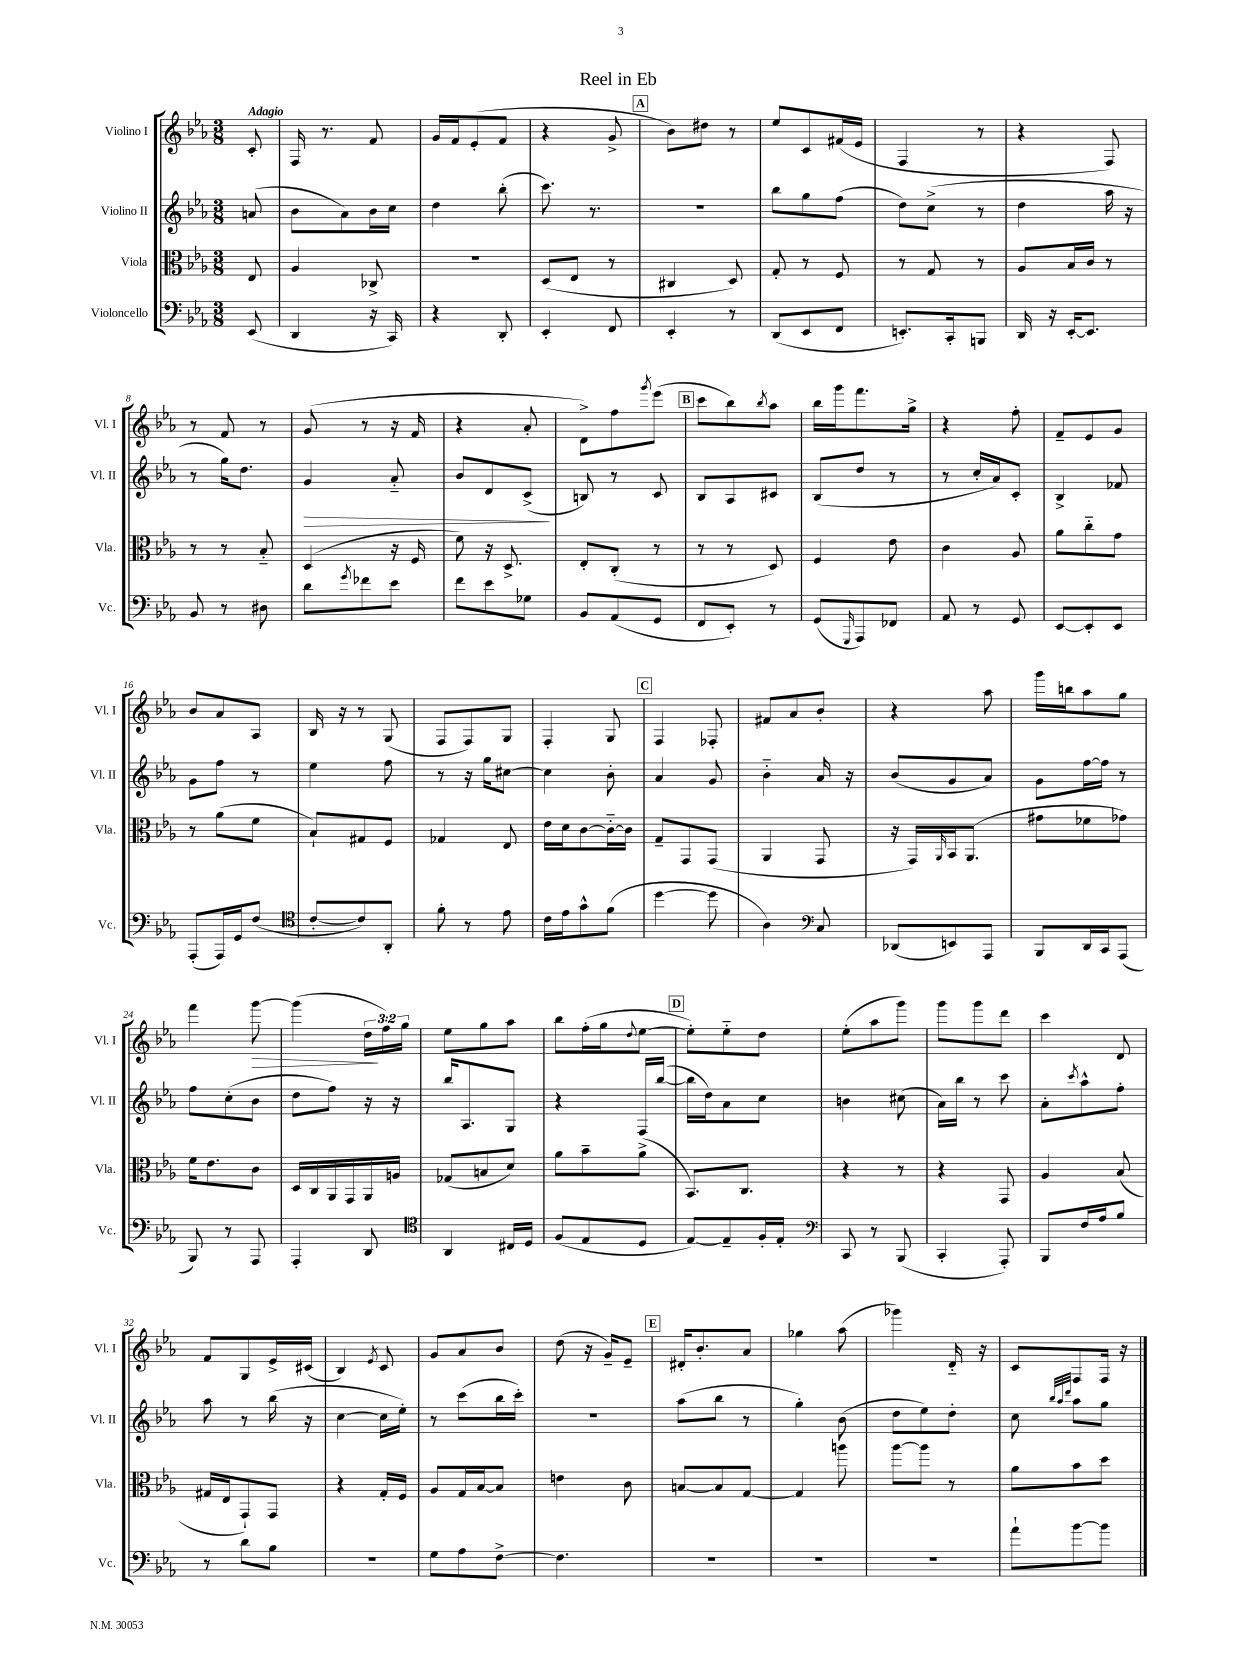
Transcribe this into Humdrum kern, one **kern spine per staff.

**kern	**kern	**kern	**dynam	**kern	**dynam
*part4	*part3	*part2	*part2	*part1	*part1
*staff4	*staff3	*staff2	*staff2	*staff1	*staff1
*I"Violoncello	*I"Viola	*I"Violino II	*	*I"Violino I	*
*I'Vc.	*I'Vla.	*I'Vl. II	*	*I'Vl. I	*
*clefF4	*clefC3	*clefG2	*	*clefG2	*
*k[b-e-a-]	*k[b-e-a-]	*k[b-e-a-]	*	*k[b-e-a-]	*
*M3/8	*M3/8	*M3/8	*	*M3/8	*
=	=	=	=	=	=
!	!	!	!	!LO:TX:a:B:t=Adagio	!
(8EE-/	8E-/	(8an/	.	8c'/	.
=1	=1	=1	=1	=1	=1
4DD/	4A-/	8b-\L	.	16F/	.
.	.	.	.	8.r	.
.	.	8a-\)	.	.	.
16r	8C-X^/	16b-\L	.	8f/	.
16CC/)	.	16cc\JJ	.	.	.
=2	=2	=2	=2	=2	=2
4r	4.r	4dd\	.	16g/LL	.
.	.	.	.	16f/J	.
.	.	.	.	(8e-'/	.
8DD'/	.	(8bb-'\	.	8f/J	.
=3	=3	=3	=3	=3	=3
4EE-'/	(8D/L	8.ccc\)	.	4r	.
.	8E-/J	.	.	.	.
.	.	8.r	.	.	.
8FF/	8r	.	.	8g^/	.
!!LO:REH:place=s1:t=A
=4	=4	=4	=4	=4	=4
4EE-'/	4C#X/	4.r	.	8b-\L)	.
.	.	.	.	8dd#X\J	.
8r	8D/)	.	.	8r	.
=5	=5	=5	=5	=5	=5
(8DD/L	8G'/	8bb-\L	.	8ee-/L	.
8EE-/	8r	8gg\	.	8c/	.
8FF/J	8F/	(8ff\J	.	(16f#X/L	.
.	.	.	.	16e-/JJ	.
=6	=6	=6	=6	=6	=6
8.EEn'/L)	8r	8dd\L)	.	4F/	.
.	8G/	(8cc^\J	.	.	.
16CC'/k	.	.	.	.	.
8BBBn/J	8r	8r	.	8r	.
=7	=7	=7	=7	=7	=7
16DD/	8A-/L	4dd\	.	4r	.
16r	.	.	.	.	.
[16EE-'/KL	16B-/L	.	.	.	.
8.EE-/J]	16c/JJ	.	.	.	.
.	8r	16aa-\	.	8F/)	.
.	.	16r	.	.	.
!!LO:LB:g=z
=8	=8	=8	=8	=8	=8
8BB-/	8r	8r	.	8r	.
8r	8r	16gg\KL)	.	8f/	.
.	.	8.dd\J	.	.	.
8D#X\	8B-/	.	.	8r	.
=9	=9	=9	=9	=9	=9
!	!	!	!LO:HP:b	!	!
8d\L	(4D/	4g/	>	(8g/	.
8qg/	.	.	.	.	.
8f-X\	.	.	.	8r	.
8e-\J	16r	8a-/	.	16r	.
.	16F/	.	.	16f/	.
=10	=10	=10	=10	=10	=10
8f\L	8f\)	8b-/L	.	4r	.
8e-\	16r	8d/	.	.	.
.	8.D^/	.	.	.	.
8G-X\J	.	(8c^/J	.	8a-'/	.
.	.	.	]	.	.
=11	=11	=11	=11	=11	=11
8BB-/L	8E-'/L	8Bn/)	.	8d^\L)	.
(8AA-/	(8C'/J	8r	.	8ff\	.
.	.	.	.	8qggg/	.
8GG/J	8r	8c/	.	(8eee-\J	.
!!LO:REH:place=s1:t=B
=12	=12	=12	=12	=12	=12
8FF/L	8r	8B-/L	.	8ccc\L	.
8EE-'/J)	8r	8A-/	.	8bb-\)	.
.	.	.	.	8qbb-/	.
8r	8D/)	8c#X/J	.	8aa-\J	.
=13	=13	=13	=13	=13	=13
(8GG/L	4F/	(8B-/L	.	16bb-\LL	.
.	.	.	.	16ggg\J	.
16qqGGG/	.	.	.	.	.
8AAA-/)	.	8dd/J	.	8.fff\	.
8FF-X/J	8e-\	8r	.	.	.
.	.	.	.	16gg^\Jk	.
=14	=14	=14	=14	=14	=14
8AA-/	4c\	8r	.	4r	.
8r	.	16cc'/LL	.	.	.
.	.	16a-/J)	.	.	.
8GG/	8A-/	8c'/J	.	8ff'\	.
=15	=15	=15	=15	=15	=15
[8EE-/L	8a-\L	4B-^/	.	8f~/L	.
8EE-'/]	8cc\	.	.	8e-/	.
8EE-/J	8g\J	8f-X/	.	8g/J	.
!!LO:LB:g=z
=16	=16	=16	=16	=16	=16
(8AAA-'/L	8r	8g\L	.	8b-/L	.
16AAA-/L)	(8a-\L	8ff\J	.	8a-/	.
16GG/J	.	.	.	.	.
(8F/J	8f\J	8r	.	8A-/J	.
=17	=17	=17	=17	=17	=17
*clefC4	*	*	*	*	*
[8c'/L	8B-`/L)	4ee-\	.	16B-/	.
.	.	.	.	16r	.
8c/])	8G#X/	.	.	8r	.
8AA-'/J	8F/J	8ff\	.	(8G/	.
=18	=18	=18	=18	=18	=18
8f'\	4G-X/	8r	.	8F/L	.
8r	.	16r	.	8F/)	.
.	.	16gg\KL	.	.	.
8e-\	8E-/	[8cc#X\J	.	8G/J	.
=19	=19	=19	=19	=19	=19
16c\LL	16e-\LL	4cc#\]	.	4F'/	.
16e-\J	16d\J	.	.	.	.
8g^^\	[8c\	.	.	.	.
(8f\J	16c\L_	8b-'\	.	8G/	.
.	16c\JJ]	.	.	.	.
!!LO:REH:place=s1:t=C
=20	=20	=20	=20	=20	=20
[4dd\	8G~/L	4a-/	.	4F/	.
.	8GG/	.	.	.	.
8dd\]	(8GG/J	8g/	.	8F-X'/	.
=21	=21	=21	=21	=21	=21
4A-\)	4AA-/	4b-\	.	8f#X/L	.
.	.	.	.	8a-/	.
*clefF4	*	*	*	*	*
8C/	8GG/	16a-/	.	8b-'/J	.
.	.	16r	.	.	.
=22	=22	=22	=22	=22	=22
(8DD-X/L	16r	(8b-/L	.	4r	.
.	16GG/LL)	.	.	.	.
.	16qqAA-/	.	.	.	.
8EEn/)	16BB-/J	8g/	.	.	.
.	(8.AA-/J	.	.	.	.
8AAA-/J	.	8a-/J)	.	8aa-\	.
=23	=23	=23	=23	=23	=23
8BBB-/L	8g#X\L	8g\L	.	16ggg\LL	.
.	.	.	.	16bbn\J	.
16DD/L	8f-X\	[16ff\L	.	8aa-\	.
16CC/J	.	16ff\JJ]	.	.	.
(8AAA-/J	8g-X\J)	8r	.	8gg\J	.
!!LO:LB:g=z
=24	=24	=24	=24	=24	=24
8BBB-/)	16f\KL	8ff\L	.	4fff\	.
.	8.e-\	.	.	.	.
8r	.	(8cc'\	.	.	.
!	!	!	!	!	!LO:HP:b
8AAA-/	8c\J	8b-\J	.	[8ggg\	>
=25	=25	=25	=25	=25	=25
4AAA-'/	16D/LL	8dd\L	.	(4ggg\]	.
.	16C/	.	.	.	.
.	16AA-/	8ff\J)	.	.	.
.	16GG/	.	.	.	.
8DD/	16AA-/	16r	.	24dd\LL	.
.	.	.	.	24ff\)	]
.	16An/JJ	16r	.	.	.
.	.	.	.	24gg\JJ	.
=26	=26	=26	=26	=26	=26
*clefC4	*	*	*	*	*
4AA-/	(8G-X/L	16bb-/KL	.	8ee-\L	.
.	.	8.A-/	.	.	.
.	8Bn/	.	.	8gg\	.
16C#X/LL	8d/J)	8G/J	.	8aa-\J	.
16D/JJ	.	.	.	.	.
=27	=27	=27	=27	=27	=27
(8F/L	8a-\L	4r	.	8bb-\L	.
8E-/	8b-~\	.	.	(16ff'\L	.
.	.	.	.	16gg\J	.
.	.	.	.	8qqdd/	.
8D/J	(8a-^\J	16F/LL	.	[8ee-\J	.
.	.	([16bb-/JJ	.	.	.
!!LO:REH:place=s1:t=D
=28	=28	=28	=28	=28	=28
[8E-/L)	8.BB-/L)	16bb-\LL]	.	8ee-'\L])	.
.	.	16dd\J)	.	.	.
8E-~/]	.	8a-\	.	8ee-\	.
.	8.C/J	.	.	.	.
16F'/L	.	8cc\J	.	8dd\J	.
16E-'/JJ	.	.	.	.	.
=29	=29	=29	=29	=29	=29
*clefF4	*	*	*	*	*
8CC/	4r	4bn\	.	(8ee-'\L	.
8r	.	.	.	8aa-\	.
(8BBB-/	8r	(8cc#X\	.	8ggg\J)	.
=30	=30	=30	=30	=30	=30
4CC'/	4r	16a-\LL)	.	8ggg\L	.
.	.	16bb-\JJ	.	.	.
.	.	8r	.	8ggg\	.
8AAA-'/)	8GG/	8ccc\	.	8ddd\J	.
=31	=31	=31	=31	=31	=31
8BBB-/L	4A-/	8a-'\L	.	4ccc\	.
.	.	8qccc/	.	.	.
16F/L	.	8aa-^^\	.	.	.
16A-/J	.	.	.	.	.
8B-/J	(8B-/	8ff'\J	.	8d/	.
!!LO:LB:g=z
=32	=32	=32	=32	=32	=32
8r	16G#X/LL	8aa-\	.	8f/L	.
.	16E-/J	.	.	.	.
8d\L	8GG`/)	8r	.	8G/	.
8B-\J	8GG/J	(16bb-\	.	16e-^/L	.
.	.	16r	.	(16c#X/JJ	.
=33	=33	=33	=33	=33	=33
4.r	4r	[4cc\	.	4B-/)	.
.	.	.	.	8qe-/	.
.	16G'/LL	16cc\LL]	.	8c/	.
.	16F/JJ	16ee-'\JJ)	.	.	.
=34	=34	=34	=34	=34	=34
8G\L	8A-/L	8r	.	8g/L	.
8A-\	16G/L	(8ccc\L	.	8a-/	.
.	[16B-/J	.	.	.	.
[8F^\J	8B-/J]	16bb-\L	.	8b-/J	.
.	.	16ccc'\JJ)	.	.	.
=35	=35	=35	=35	=35	=35
4.F\]	4en\	4.r	.	(8dd\	.
.	.	.	.	16r	.
.	.	.	.	16g~/KL)	.
.	8c\	.	.	8e-~/J	.
!!LO:REH:place=s1:t=E
=36	=36	=36	=36	=36	=36
4.r	[8Bn/L	(8aa-\L	.	16d#X'/KL	.
.	.	.	.	8.b-'/	.
.	8B/]	8bb-\J	.	.	.
.	[8G/J	8r	.	8a-/J	.
=37	=37	=37	=37	=37	=37
4.r	4G/]	4gg'\)	.	4gg-X\	.
.	8aan\	(8b-\	.	(8aa-\	.
=38	=38	=38	=38	=38	=38
4.r	[8aa-\L	8dd\L	.	4ggg-X\)	.
.	8aa-\J]	8ee-\)	.	.	.
.	8r	8dd'\J	.	16d/	.
.	.	.	.	16r	.
=39	=39	=39	=39	=39	=39
8a-`\L	8a-\L	8cc\	.	8c/L	.
.	.	32qqbb-/LLL	.	.	.
.	.	32qqaa-/	.	.	.
.	.	32qqddd/JJJ	.	.	.
[8b-\	8b-\	8aa-\L	.	8F/	.
8b-\J]	8dd\J	8gg\J	.	16F/Jk	.
.	.	.	.	16r	.
==	==	==	==	==	==
*-	*-	*-	*-	*-	*-
